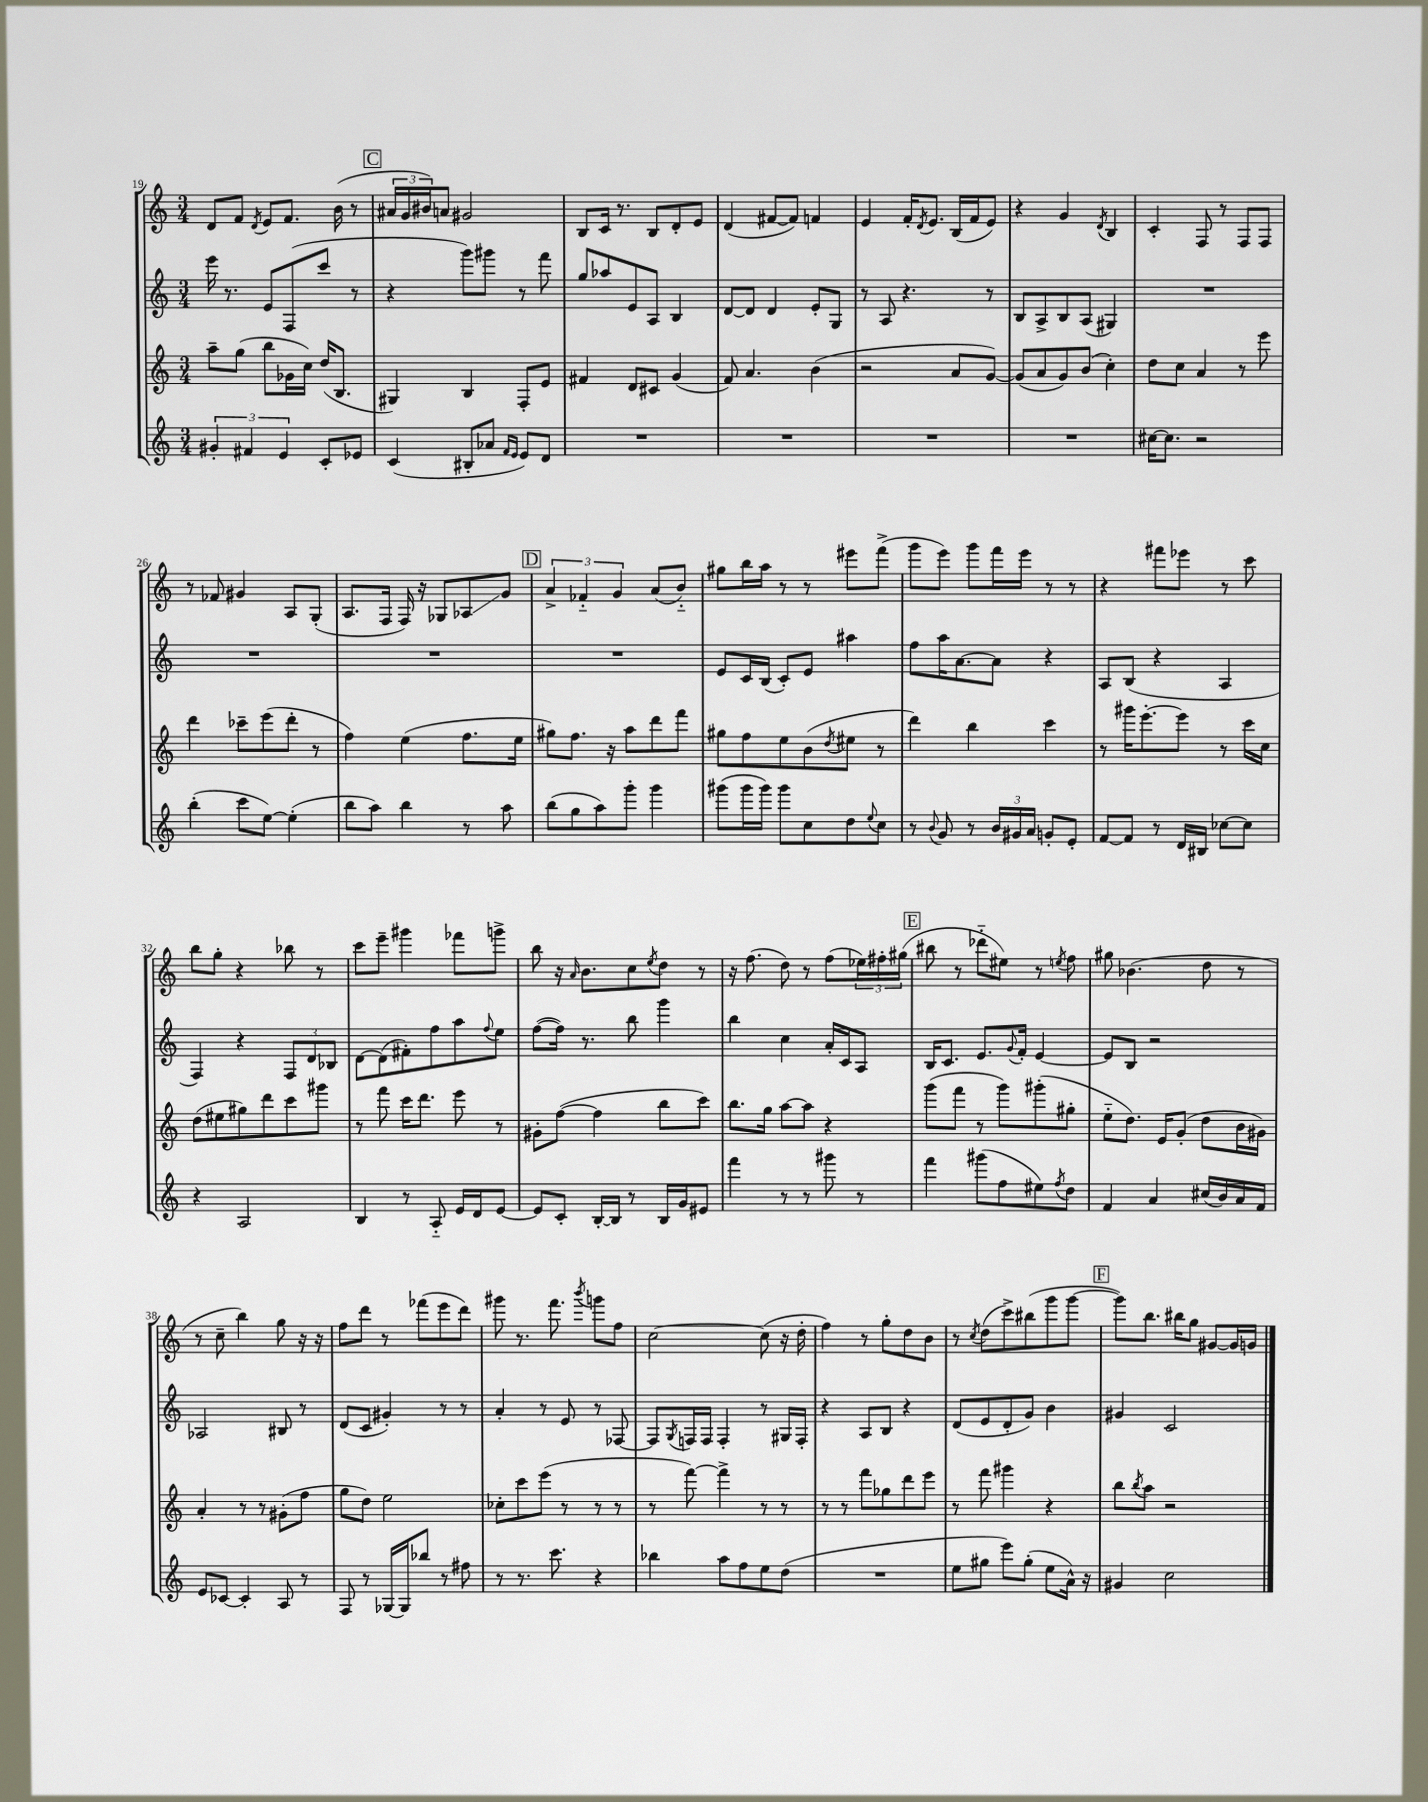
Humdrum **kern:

**kern	**kern	**kern	**kern
*staff4	*staff3	*staff2	*staff1
*clefG2	*clefG2	*clefG2	*clefG2
*k[]	*k[]	*k[]	*k[]
*M3/4	*M3/4	*M3/4	*M3/4
6g#'/	8aa~\L	16eee\	8d/L
.	.	8.r	.
.	(8gg\J	.	8f/J
6f#/	.	.	.
.	.	.	8qd/
.	8bb\L	8e/L	8e/L
6e/	.	.	.
.	16g-\L	(8F/	8.f/J
.	16cc\JJ)	.	.
8c'/L	(16dd/LK	8ccc/J	.
.	8.B/J	.	(16b\
8e-/J	.	8r	8r
=	=	=	=
(4c/	4G#/)	4r	24a#/LL
.	.	.	24g/
.	.	.	24b#/J)
.	.	.	8a/J
8B#'/L	4B/	8ggg\L)	2g#/
8a-/J	.	8ggg#\J	.
16qqf/LL	.	.	.
16qqe/JJ	.	.	.
8e/L)	8F'/L	8r	.
8d/J	8e/J	8fff\	.
=	=	=	=
2.r	4f#/	8gg/L	8B/L
.	.	8aa-/	16c/Jk
.	.	.	8.r
.	8d/L	8e/	.
.	8c#/J	8A/J	8B/L
.	(4g/	4B/	8d'/
.	.	.	8e/J
=	=	=	=
2.r	8f/)	[8d/L	(4d/
.	4.a/	8d/]J	.
.	.	4d/	[8f#/L
.	.	.	8f#/]J)
.	(4b\	8e'/L	4f/
.	.	8G/J	.
=	=	=	=
2.r	2r	8r	4e/
.	.	8A/	.
.	.	4.r	16f'/LK
.	.	.	8qd/
.	.	.	8.e/J
.	8a/L	.	(16B/LL
.	.	.	16f/J
.	[8g/J)	8r	8e/J)
=	=	=	=
2.r	(8g/]L	8B/L	4r
.	8a/	8A^/	.
.	8g/)	8B/	4g/
.	(8b/J	(8A/J	.
.	.	.	8qd/
.	4cc'\)	4G#/)	4B/
=	=	=	=
[16cc#\LK	8dd\L	2.r	4c'/
8.cc#\]J	.	.	.
.	8cc\J	.	.
2r	4a/	.	8F/
.	.	.	8r
.	8r	.	8F/L
.	8eee\	.	8F/J
=	=	=	=
(4bb'\	4ddd\	2.r	8r
.	.	.	8f-/
8ccc\L	8ccc-~\L	.	4g#/
[8ee\J)	(8eee\	.	.
(4ee'\]	8ddd'\J	.	8A/L
.	8r	.	(8G'/J
=	=	=	=
8bb\L	4ff\)	2.r	8.A/L
8aa\J)	.	.	.
.	.	.	16F/Jk
4bb\	(4ee\	.	16F/)
.	.	.	16r
.	.	.	8G-/L
8r	8.ff\L	.	8A-/
8aa\	.	.	8g/J
.	16ee\Jk	.	.
=	=	=	=
(8bb\L	8gg#\L)	2.r	6a^/
8gg\	8.ff\J	.	.
.	.	.	6f-'~/
8aa\)	.	.	.
.	16r	.	.
.	.	.	6g/
8ggg'\J	8aa\L	.	.
4ggg\	8ddd\	.	(8a/L
.	8fff\J	.	8b'~/J)
=	=	=	=
(8ggg#\L	8gg#\L	8e/L	8gg#\L
16ggg#\L	8ff\	16c/L	16bb\L
16ggg#\JJ)	.	(16B/JJ	16aa\JJ
8ggg#\L	8ee\	8c'/L)	8r
8cc\	(8b\	8e/J	8r
.	8qdd/	.	.
8dd\	8ee#\J	4aa#\	8eee#\L
8qqee/	.	.	.
8cc\J	8r	.	(8fff^\J
=	=	=	=
8r	4ddd\)	8ff\L	8ggg\L
8qqb/	.	.	.
8g/	.	16aa\K	8eee\J)
.	.	[8.a\	.
8r	4bb\	.	8ggg\L
24b/LL	.	8a\]J	16fff\L
24g#/	.	.	.
.	.	.	16eee\JJ
24a/JJ	.	.	.
8g'/L	4ccc\	4r	8r
8e'/J	.	.	8r
=	=	=	=
[8f/L	8r	8A/L	4r
8f/]J	16ggg#\LK	(8B/J	.
.	[8.eee'\	.	.
8r	.	4r	8fff#\L
16d/LL	8eee\]J	.	8eee-\J
16B#/JJ	.	.	.
[8cc-\L	8r	4A/	8r
8cc-\]J	16ccc\LL	.	8ccc\
.	16cc\JJ	.	.
=	=	=	=
4r	(8dd\L	4F/)	8bb\L
.	8ee#\	.	8gg'\J
2A/	8gg#\)	4r	4r
.	8ddd\	.	.
.	8ccc\	12F/L	8bb-\
.	.	12d/	.
.	8ggg#\J	.	8r
.	.	12B-/J	.
=	=	=	=
4B/	8r	[8d\L	8ccc\L
.	8fff\	(8d\]	8eee~\J
8r	16ccc\LK	8f#'\)	4ggg#\
.	8.ddd\J	.	.
8A'~/	.	8ff\	.
16e/LL	8eee\	8aa\	8fff-\L
16d/J	.	.	.
.	.	8qqff/	.
[8e/J	8r	8ee\J	8ggg^\J
=	=	=	=
8e/]L	8g#'\L	([8ff\L	8bb\
8c'/J	([8ff\J	16ff\]Jk)	16r
.	.	.	16qqa/
.	.	8.r	8.b\L
[16B'/LL	4ff\]	.	.
16B/]JJ	.	.	.
8r	.	8bb\	8cc\
.	.	.	8qee/
16B/LL	8bb\L	4ggg\	8dd\J
16g/J	.	.	.
8e#/J	8ccc\J)	.	8r
=	=	=	=
4fff\	8.bb\L	4bb\	16r
.	.	.	(8.ff\
.	16gg\Jk	.	.
8r	[8aa\L	4cc\	8dd\)
8r	8aa\]J	.	8r
8ggg#\	4r	16a'/LL	(8ff\L
.	.	16c/J	.
8r	.	8A/J	24ee-\L)
.	.	.	24ff#'\
.	.	.	(24gg#\JJ
=	=	=	=
4fff\	(8ggg\L	16B/LK	8bb#\
.	.	8.c/J	.
.	8fff\J	.	8r
(8ggg#\L	8r	8.e/L	8ddd-'~\L
8ff\	8ggg\L)	.	8ee#\J)
.	.	8qqg/	.
.	.	16f'/Jk	.
8ee#\)	(8ggg#'\	[4e/	8r
8qff/	.	.	8qee/
8dd\J	8gg#'\J	.	8ff\
=	=	=	=
4f/	8ee'~\L	8e/]L	8gg#\
.	8.dd\J)	8B/J	(4.b-\
4a/	.	2r	.
.	16e/LK	.	.
.	(8g'/J	.	.
(16cc#/LL	8dd\L	.	8dd\
16b/)	.	.	.
16a/	16b\L	.	8r
16f/JJ	16g#\JJ)	.	.
=	=	=	=
8e/L	4a'/	2A-/	8r
[8c-/J	.	.	8cc~\
4c-'/]	8r	.	4bb\)
.	8r	.	.
8A/	(8g#'\L	8B#/	8gg\
8r	8ff\J	8r	16r
.	.	.	16r
=	=	=	=
8F/	8gg\L	(8d/L	8ff\L
8r	8dd\J)	8c/J	8ddd\J
[16G-/LL	2ee\	4g#'/)	8r
16G-/]J	.	.	.
8bb-/J	.	.	(8fff-\L
8r	.	8r	8eee\
8ff#\	.	8r	8ddd\J)
=	=	=	=
8r	8cc-'\L	4a'/	8ggg#\
8.r	8ccc\	.	8.r
.	(8eee\J	8r	.
8.ccc\	.	.	8.fff\
.	8r	8e/	.
.	.	.	8qbbb/
4r	8r	8r	8ggg\L
.	8r	[8F-/	8ff\J
=	=	=	=
4bb-\	8r	8F-/]L	[2cc\
.	.	8qG/	.
.	[8fff\)	16F/L	.
.	.	16F/JJ	.
8aa\L	4fff^\]	4F'/	.
8ff\	.	.	.
8ee\	8r	8r	(8cc\]
(8dd\J	8r	16G#/LL	16r
.	.	16F'/JJ	16dd'\
=	=	=	=
2.r	8r	4r	4ff\)
.	8r	.	.
.	8fff\L	8A/L	8r
.	8gg-\	8B/J	8gg'\L
.	8ddd\	4r	8dd\
.	8eee\J	.	8b\J
=	=	=	=
8ee\L	8r	(8d/L	8r
.	.	.	8qcc/
8gg#\J	8fff\	8e/	(8dd\L
8eee\L)	4ggg#\	8d'/	8ccc^\)
(8gg#'\J	.	8g/J)	(8bb#\
8ee\L	4r	4b\	8ggg\
16a^^\Jk)	.	.	[8ggg\J
16r	.	.	.
=	=	=	=
4g#/	8bb\L	4g#/	8ggg\]L)
.	8qbb/	.	.
.	8aa\J	.	8.bb\J
2cc\	2r	2c/	.
.	.	.	16bb#\LK
.	.	.	8gg\J
.	.	.	[8g#/L
.	.	.	16g#/]L
.	.	.	16g/JJ
==	==	==	==
*-	*-	*-	*-
